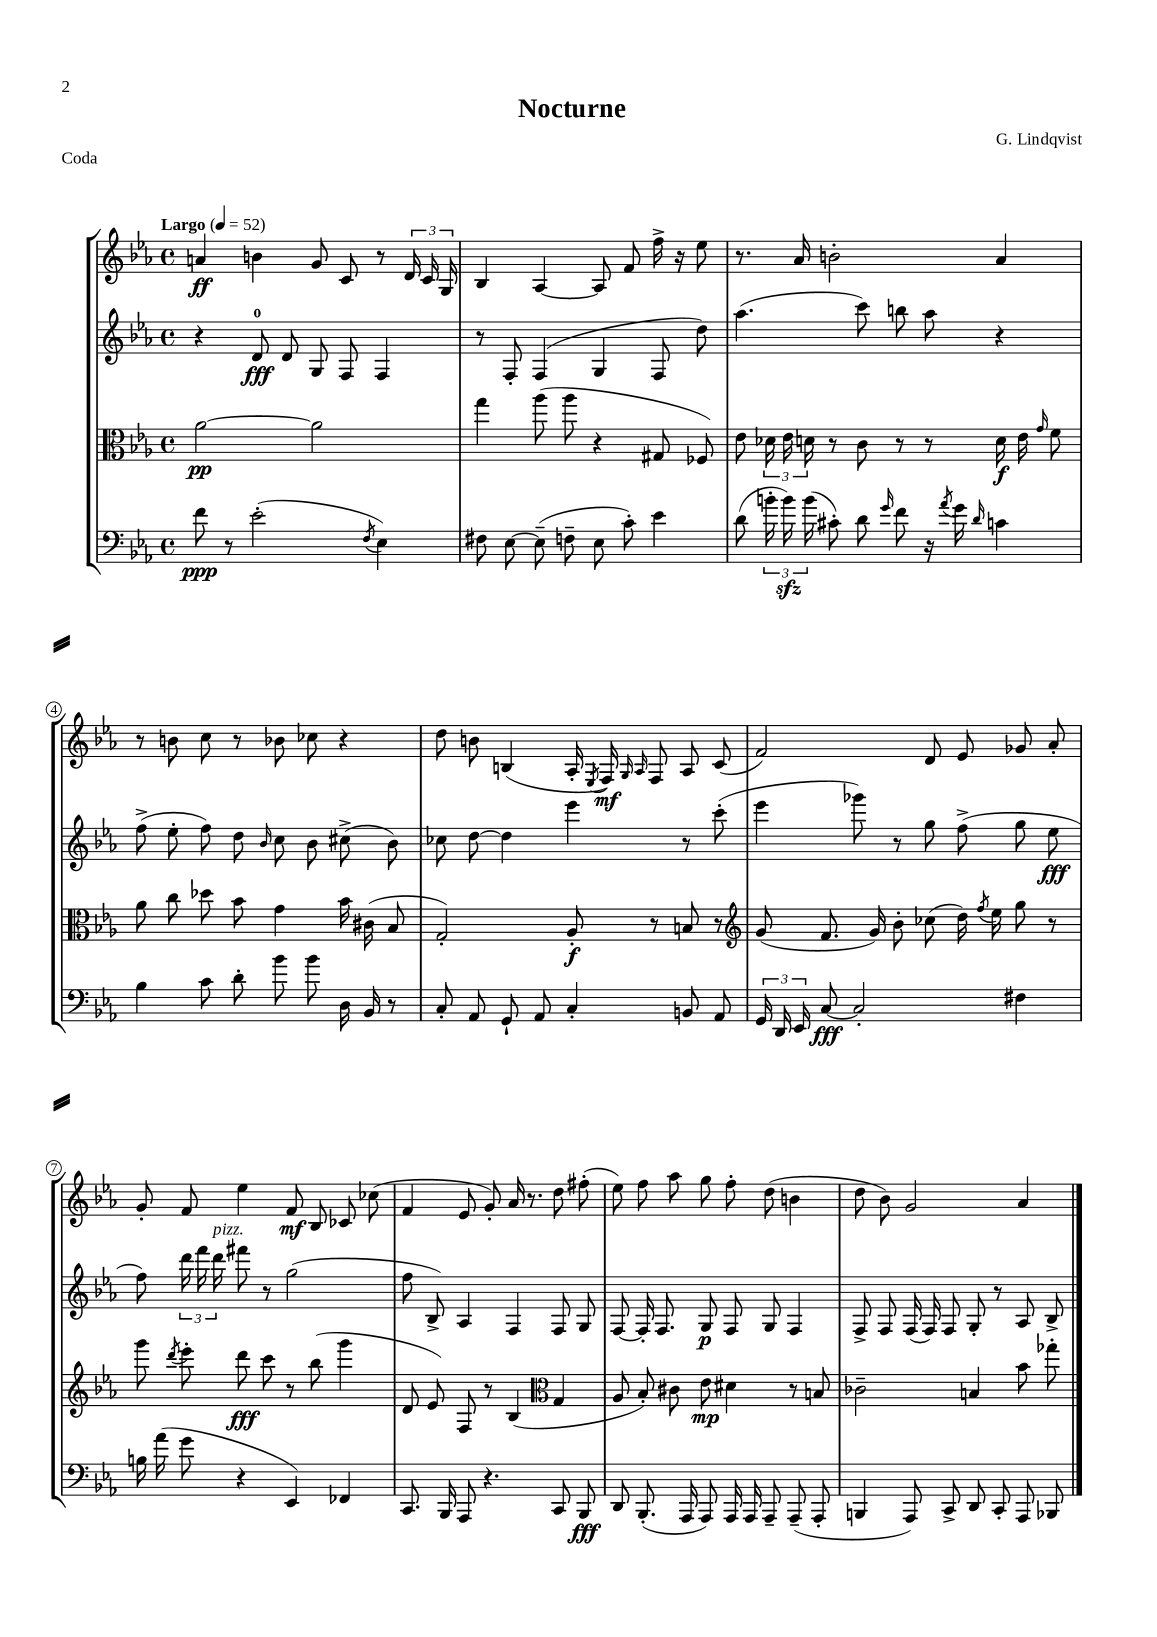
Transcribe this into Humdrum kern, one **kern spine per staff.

**kern	**dynam	**kern	**dynam	**kern	**dynam	**kern	**dynam
*part4	*part4	*part3	*part3	*part2	*part2	*part1	*part1
*staff4	*staff4	*staff3	*staff3	*staff2	*staff2	*staff1	*staff1
*clefF4	*	*clefC3	*	*clefG2	*	*clefG2	*
*k[b-e-a-]	*	*k[b-e-a-]	*	*k[b-e-a-]	*	*k[b-e-a-]	*
*M4/4	*	*M4/4	*	*M4/4	*	*M4/4	*
*met(c)	*	*met(c)	*	*met(c)	*	*met(c)	*
*MM52	*	*MM52	*	*MM52	*	*MM52	*
=1	=1	=1	=1	=1	=1	=1	=1
!	!	!	!	!	!	!LO:TX:a:B:t=Largo	!
8f\	ppp	[2a-\	pp	4r	.	4an/	ff
8r	.	.	.	.	.	.	.
(2e-'\	.	.	.	8d/	fff	4bn\	.
.	.	.	.	8d/	.	.	.
.	.	2a-\]	.	8G/	.	8g/	.
.	.	.	.	8F/	.	8c/	.
8qF/	.	.	.	.	.	.	.
4E-\)	.	.	.	4F/	.	8r	.
.	.	.	.	.	.	24d/	.
.	.	.	.	.	.	24c/	.
.	.	.	.	.	.	24G/	.
=2	=2	=2	=2	=2	=2	=2	=2
8F#X\	.	4gg\	.	8r	.	4B-/	.
[8E-\	.	.	.	8F'/	.	.	.
(8E-~\]	.	(8aa-\	.	(4F/	.	[4A-/	.
8Fn~\	.	8aa-\	.	.	.	.	.
8E-\	.	4r	.	4G/	.	8A-/]	.
8c'\)	.	.	.	.	.	8f/	.
4e-\	.	8G#X/	.	8F/	.	16ff^\	.
.	.	.	.	.	.	16r	.
.	.	8F-X/)	.	8dd\)	.	8ee-\	.
=3	=3	=3	=3	=3	=3	=3	=3
(8d\	.	8e-\	.	(4.aa-\	.	8.r	.
24bn'\	.	24d-X\	.	.	.	.	.
24bzz\)	.	24e-\	.	.	.	.	.
.	.	.	.	.	.	16a-/	.
(24b\	.	24dn\	.	.	.	.	.
8c#X'\)	.	8r	.	.	.	2bn'\	.
8d\	.	8c\	.	8ccc\)	.	.	.
16qqg/	.	.	.	.	.	.	.
8f\	.	8r	.	8bbn\	.	.	.
16r	.	8r	.	8aa-\	.	.	.
8qa-/	.	.	.	.	.	.	.
16g\	.	.	.	.	.	.	.
16qqd/	.	.	.	.	.	.	.
4cn\	.	16d\	f	4r	.	4a-/	.
.	.	16e-\	.	.	.	.	.
.	.	16qqg/	.	.	.	.	.
.	.	8f\	.	.	.	.	.
!!LO:LB:g=z
=4	=4	=4	=4	=4	=4	=4	=4
4B-\	.	8a-\	.	(8ff^\	.	8r	.
.	.	8cc\	.	8ee-'\	.	8bn\	.
8c\	.	8dd-X\	.	8ff\)	.	8cc\	.
8d'\	.	8b-\	.	8dd\	.	8r	.
.	.	.	.	16qqb-/	.	.	.
8b-\	.	4g\	.	8cc\	.	8b-X\	.
8b-\	.	.	.	8b-\	.	8cc-X\	.
16D\	.	16b-\	.	(8cc#X^\	.	4r	.
16BB-/	.	(16c#X\	.	.	.	.	.
8r	.	8B-/	.	8b-\)	.	.	.
=5	=5	=5	=5	=5	=5	=5	=5
8C'/	.	2G'/)	.	8cc-X\	.	8dd\	.
8AA-/	.	.	.	[8dd\	.	8bn\	.
8GG`/	.	.	.	4dd\]	.	(4Bn/	.
8AA-/	.	.	.	.	.	.	.
4C'/	.	8A-'/	f	4eee-\	.	16A-'/	.
.	.	.	.	.	.	8qE-/	.
.	.	.	.	.	.	16F/)	mf
.	.	.	.	.	.	16qqG/	.
.	.	.	.	.	.	16qqA-/	.
.	.	8r	.	.	.	8F/	.
8BBn/	.	8Bn/	.	8r	.	8A-/	.
8AA-/	.	8r	.	(8ccc'\	.	(8c/	.
=6	=6	=6	=6	=6	=6	=6	=6
*	*	*clefG2	*	*	*	*	*
24GG/	.	(8g/	.	4eee-\	.	2f/)	.
24DD/	.	.	.	.	.	.	.
24EE-/	.	.	.	.	.	.	.
[8C/	fff	8.f/	.	.	.	.	.
2C'/]	.	.	.	8ggg-X\)	.	.	.
.	.	16g/)	.	.	.	.	.
.	.	8b-'\	.	8r	.	.	.
.	.	(8cc-X\	.	8gg\	.	8d/	.
.	.	16dd\)	.	(8ff^\	.	8e-/	.
.	.	8qff/	.	.	.	.	.
.	.	16ee-\	.	.	.	.	.
4F#X\	.	8gg\	.	8gg\	.	8g-X/	.
.	.	8r	.	8ee-\	fff	8a-'/	.
!!LO:LB:g=z
=7	=7	=7	=7	=7	=7	=7	=7
16Bn\	.	8ggg\	.	8ff\)	.	8g'/	.
(16a-\	.	.	.	.	.	.	.
.	.	8qddd/	.	.	.	.	.
8g\	.	8eee-'\	.	24ddd\	.	8f/	.
.	.	.	.	24fff\	.	.	.
!	!	!	!	!LO:TX:a:i:t=pizz.	!	!	!
.	.	.	.	24ddd\	.	.	.
4r	.	8ddd\	fff	8fff#X\	.	4ee-\	.
.	.	8ccc\	.	8r	.	.	.
4EE-/)	.	8r	.	(2gg\	.	8f/	mf
.	.	(8bb-\	.	.	.	8B-/	.
4FF-X/	.	4ggg\	.	.	.	8c-X/	.
.	.	.	.	.	.	(8cc-X\	.
=8	=8	=8	=8	=8	=8	=8	=8
8.CC/	.	8d/	.	8ff\	.	4f/	.
.	.	8e-/)	.	8B-^/)	.	.	.
16BBB-/	.	.	.	.	.	.	.
8AAA-/	.	8F/	.	4A-/	.	8e-/	.
4.r	.	8r	.	.	.	8g'/)	.
.	.	(4B-/	.	4F/	.	16a-/	.
.	.	.	.	.	.	8.r	.
*	*	*clefC3	*	*	*	*	*
8CC/	.	4G/	.	8F/	.	8dd\	.
8BBB-/	fff	.	.	8G/	.	(8ff#X'\	.
=9	=9	=9	=9	=9	=9	=9	=9
8DD/	.	8A-/	.	[8F/	.	8ee-\)	.
(8.BBB-'/	.	8B-'/)	.	16F'/]	.	8ff\	.
.	.	.	.	8.F/	.	.	.
.	.	8c#X\	.	.	.	8aa-\	.
16AAA-/	.	.	.	.	.	.	.
8AAA-/)	.	8e-\	mp	8G/	p	8gg\	.
16AAA-/	.	4d#X\	.	8F/	.	8ff'\	.
16AAA-/	.	.	.	.	.	.	.
8AAA-~/	.	.	.	8G/	.	(8dd\	.
(8AAA-~/	.	8r	.	4F/	.	4bn\	.
8AAA-'/	.	8Bn/	.	.	.	.	.
=10	=10	=10	=10	=10	=10	=10	=10
4BBBn/	.	2c-X~\	.	8F^/	.	8dd\	.
.	.	.	.	8F/	.	8b-\)	.
8AAA-/)	.	.	.	(16F/	.	2g/	.
.	.	.	.	16F/)	.	.	.
8CC^/	.	.	.	8F/	.	.	.
8DD/	.	4Bn/	.	8G'/	.	.	.
8CC'/	.	.	.	8r	.	.	.
8AAA-/	.	8b-\	.	8A-/	.	4a-/	.
8BBB-X/	.	8gg-X'\	.	8B-^/	.	.	.
==	==	==	==	==	==	==	==
*-	*-	*-	*-	*-	*-	*-	*-
